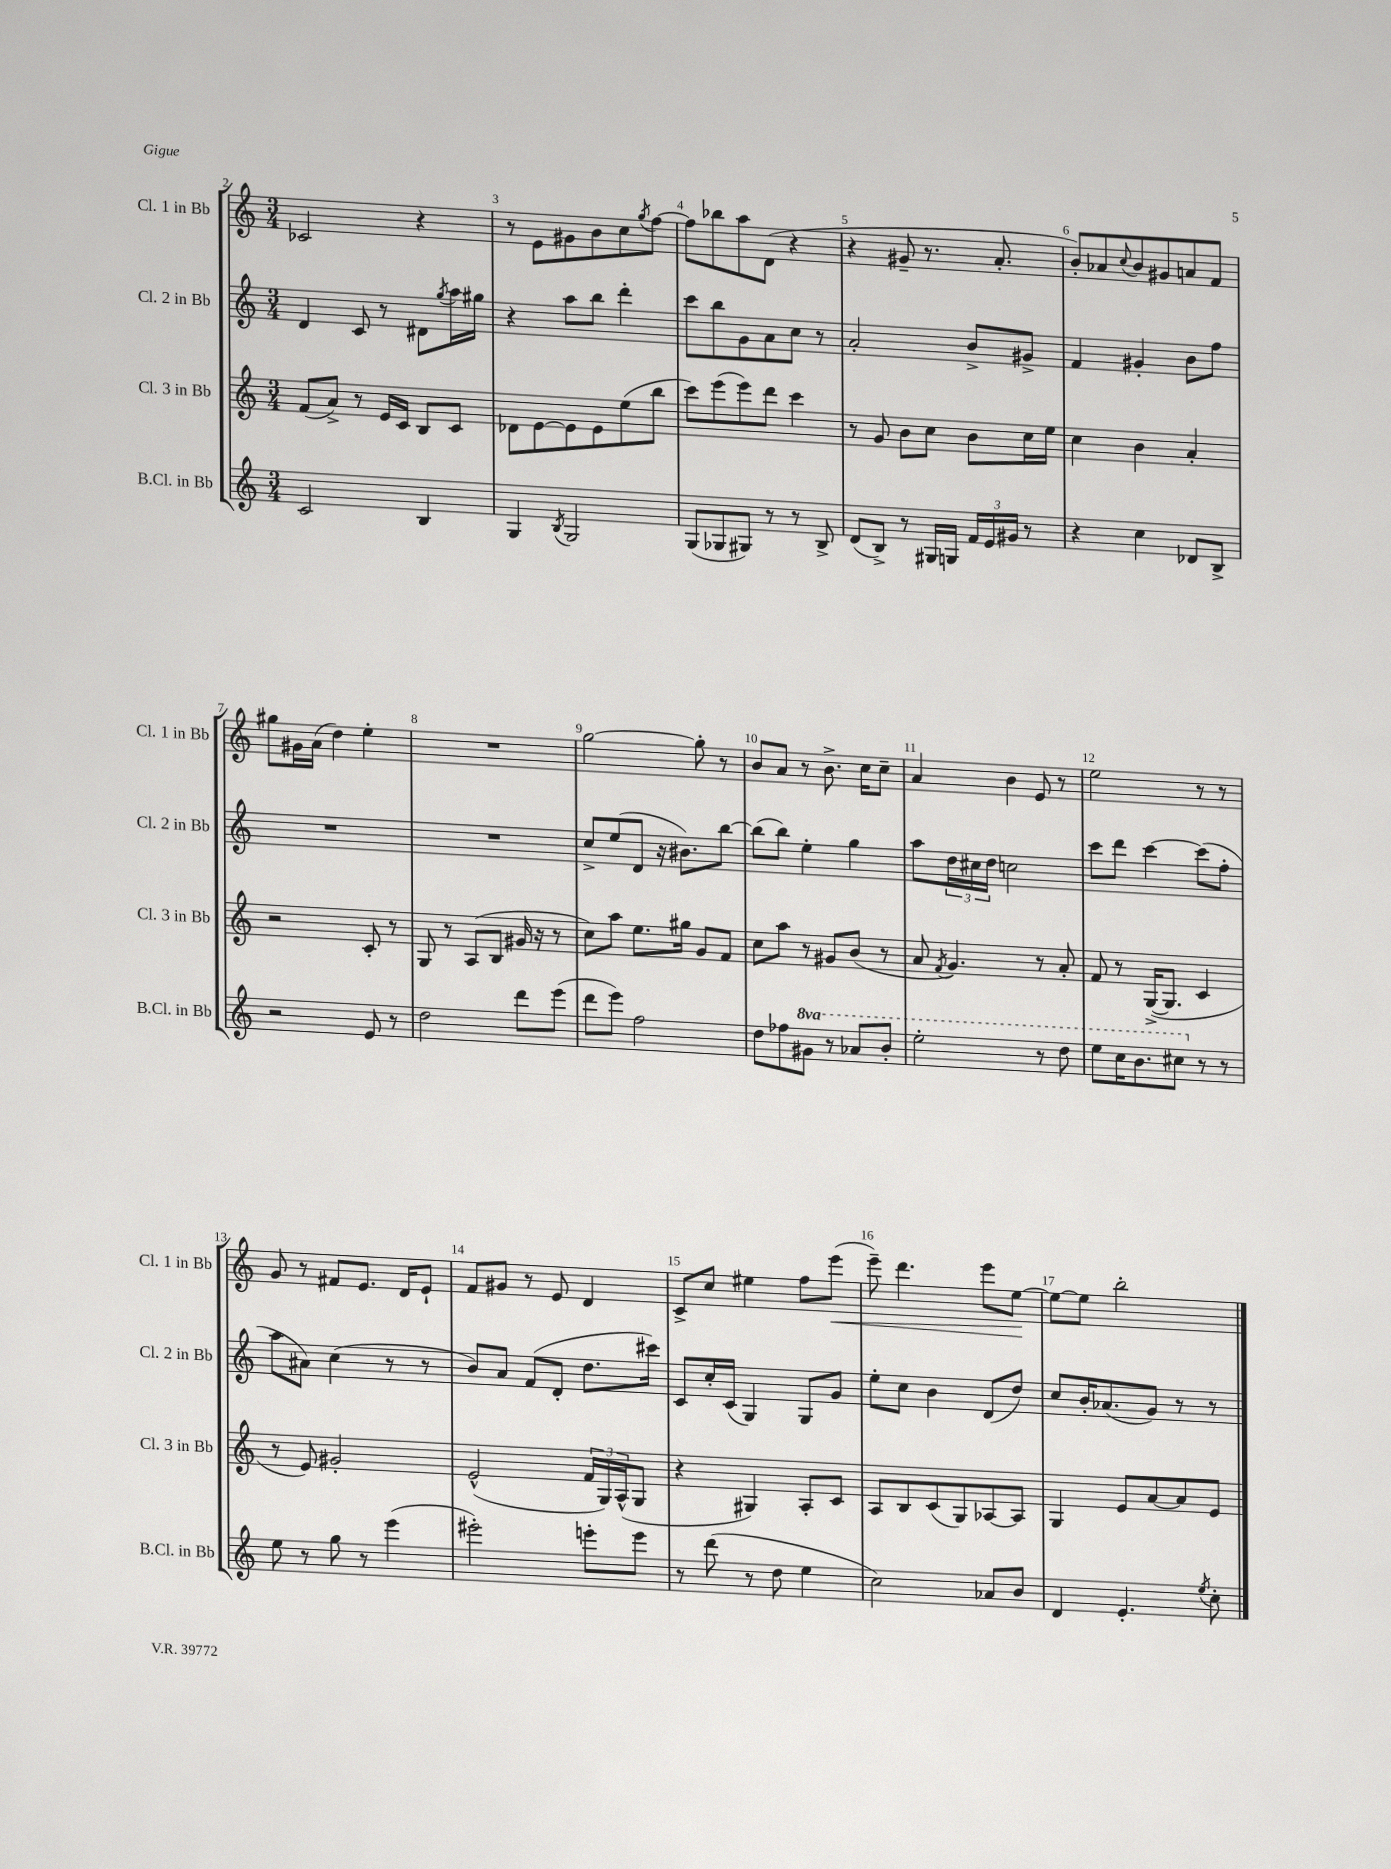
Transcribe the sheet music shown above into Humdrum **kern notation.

**kern	**kern	**kern	**kern
*staff4	*staff3	*staff2	*staff1
*clefG2	*clefG2	*clefG2	*clefG2
*k[]	*k[]	*k[]	*k[]
*M3/4	*M3/4	*M3/4	*M3/4
2c	(8f	4d	2c-
.	8a^)	.	.
.	8r	8c	.
.	16e	8r	.
.	16c	.	.
4B	8B	8d#	4r
.	.	8qgg	.
.	8c	16aa	.
.	.	16gg#	.
=	=	=	=
4G	8d-	4r	8r
.	[8e	.	8e
8qB	.	.	.
2G	8e]	8aa	8g#
.	8e	8bb	8b
.	(8ee	4ddd'	8cc
.	.	.	8qgg
.	8bb	.	[8ff
=	=	=	=
(8G	8ccc)	8ccc	8ff]
8G-	(8eee	8bb	8bb-
8G#)	8eee)	8g	8aa
8r	8ddd	8a	(8d
8r	4ccc	8cc	4r
8B^	.	8r	.
=	=	=	=
(8d	8r	2a'	4r
8B^)	8g	.	.
8r	8b	.	8g#~
16G#	8cc	.	8.r
16G	.	.	.
24f	8b	8b^	.
24e	.	.	.
.	.	.	8.a'
24g#	.	.	.
8r	16cc	8g#^	.
.	16ee	.	.
=	=	=	=
4r	4cc	4f	8b')
.	.	.	8a-
.	.	.	8qqcc
4cc	4b	4g#'	8b
.	.	.	8g#
8d-	4a'	8b	8a
8B^	.	8ff	8f
=	=	=	=
2r	2r	2.r	8gg#
.	.	.	16g#
.	.	.	(16a
.	.	.	4dd)
8e	8c'	.	4ee'
8r	8r	.	.
=	=	=	=
2dd	8G	2.r	2.r
.	8r	.	.
.	(8A	.	.
.	8B	.	.
8ddd	16g#	.	.
.	16r	.	.
(8eee	8r	.	.
=	=	=	=
8ddd	8cc)	8cc^	[2gg
8eee)	8aa	(8ee	.
2ff	8.ee	8d	.
.	.	16r	.
.	16gg#	8.b#)	.
.	8g	.	8gg']
.	8f	[8bb	8r
=	=	=	=
8dd	8cc	(8bb]	8b
8ff-	8aa	8bb)	8a
8gg#	8r	4ee'	8r
8r	8g#	.	8.b^
8aa-	(8b	4gg	.
.	.	.	16cc
8bb'	8r	.	8cc~
=	=	=	=
2eee'	8a	8aa	4a
.	8qf	.	.
.	4.g)	24dd	.
.	.	24cc#	.
.	.	24dd	.
.	.	2cc	4b
8r	8r	.	8e
8ddd	8a'	.	8r
=	=	=	=
8eee	8f	8ccc	2ee
16ccc	8r	8ddd	.
8.bb	.	.	.
.	([16G^	[4ccc	.
.	8.G]	.	.
8ccc#	.	.	.
8r	4c	(8ccc]	8r
8r	.	8ff'	8r
=	=	=	=
8ee	8r	8aa	8g
8r	8e)	8a#)	8r
8gg	2g#'	(4cc	8f#
8r	.	.	8.e
(4eee	.	8r	.
.	.	.	16d
.	.	8r	8e`
=	=	=	=
2eee#')	(2e^^	8b)	8f
.	.	8a	8g#
.	.	(8f	8r
.	.	8d'	8e
8eee'	24f	8.dd	4d
.	24G)	.	.
.	(24A^^	.	.
8eee	8G	.	.
.	.	16ccc#)	.
=	=	=	=
8r	4r	8c	8c^
(8ddd	.	16cc'	8cc
.	.	(16c	.
8r	4G#)	4G)	4ee#
8dd	.	.	.
4ee	8A'	8G	8ff
.	8c	8g	(8eee
=	=	=	=
2cc)	8A	8ee'	8eee~)
.	8B	8cc	4.ddd
.	(8c	4b	.
.	8G)	.	.
8a-	[8A-	(8d	8eee
8b	8A-]	8dd)	[8ee
=	=	=	=
4d	4G	8cc	8ee_
.	.	16b'	8ee]
.	.	(8.a-	.
4.e'	8e	.	2bb'
.	[8a	8g)	.
.	8a]	8r	.
8qee	.	.	.
8cc'	8e	8r	.
==	==	==	==
*-	*-	*-	*-
